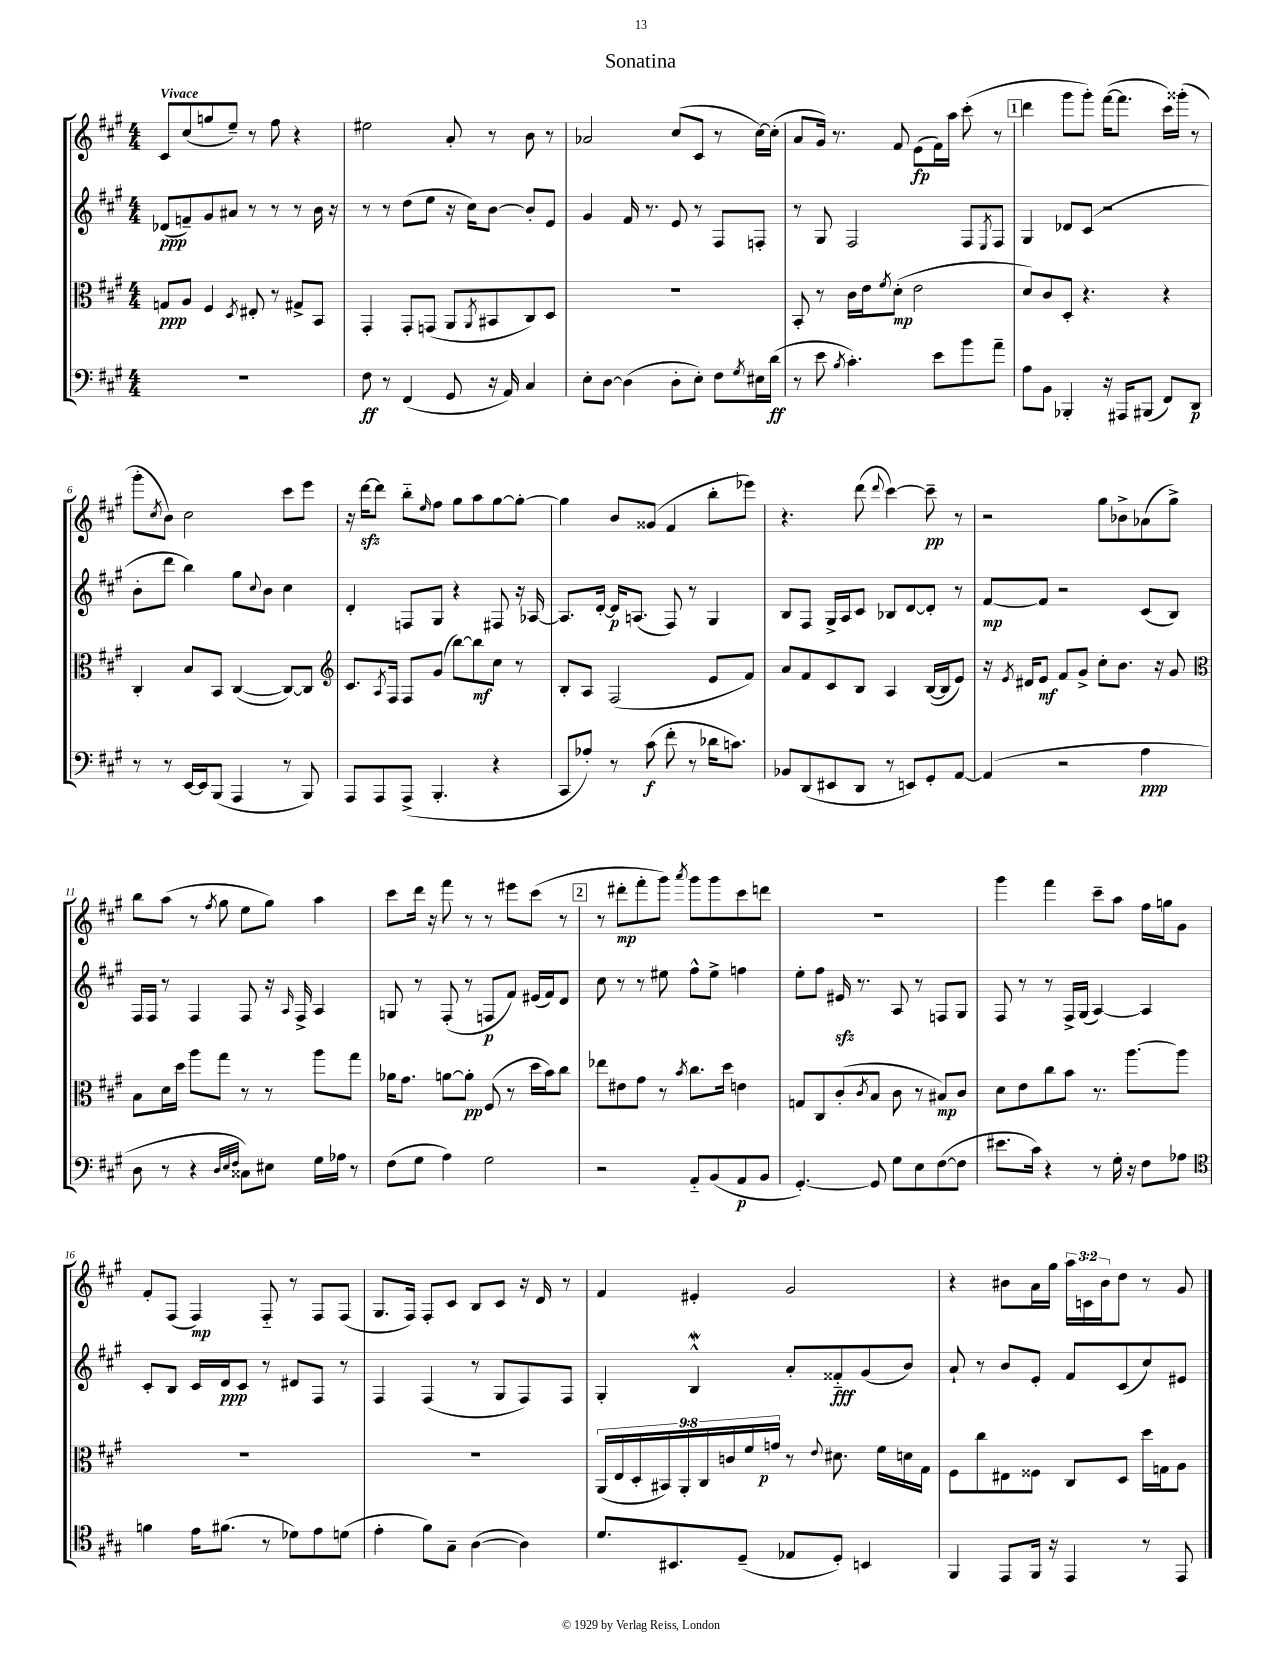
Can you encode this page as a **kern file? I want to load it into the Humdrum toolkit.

**kern	**kern	**kern	**kern
*staff4	*staff3	*staff2	*staff1
*clefF4	*clefC3	*clefG2	*clefG2
*k[f#c#g#]	*k[f#c#g#]	*k[f#c#g#]	*k[f#c#g#]
*M4/4	*M4/4	*M4/4	*M4/4
1r	8G	(8d-	8c#
.	8A	8f~)	(8cc#
.	4F#	8g#	8gg
.	.	8a#	8ee~)
.	8qD	.	.
.	8E#'	8r	8r
.	8r	8r	8ff#
.	8G#^	8r	4r
.	8BB	16b	.
.	.	16r	.
=	=	=	=
8F#	4GG#'	8r	2ee#
8r	.	8r	.
(4FF#	8GG#'	(8dd	.
.	(8GG	8ee	.
8GG#	8AA	16r	8a'
.	.	16cc#)	.
.	8qAA	.	.
16r	8BB#	[8b	8r
16AA)	.	.	.
4C#	8C#)	8b']	8b
.	8D	8e	8r
=	=	=	=
8E'	1r	4g#	2a-
[8D	.	.	.
(4D]	.	16f#	.
.	.	8.r	.
8D'	.	8e	(8cc#
8E')	.	8r	8c#
8F#	.	8F#	8r
8qG#	.	.	.
16E#	.	8F'	[16cc#)
(16d	.	.	(16cc#']
=	=	=	=
8r	8BB'	8r	8a
8e	8r	8G#	16g#)
.	.	.	8.r
8qB	.	.	.
4.c#')	16c#	2F#	.
.	16e	.	.
.	8qf#	.	.
.	(8d'	.	8f#
.	2e	.	(8e
8e	.	.	16f#)
.	.	.	16aa
8b	.	8F#	(8ccc#'
.	.	8qE	.
8a~	.	8F#	8r
=	=	=	=
8A	8d)	4G#	4ddd
8BB	8c#	.	.
4BBB-'	8D'	8d-	8ggg#
.	4.r	(8c#	8ggg#')
16r	.	2r	([16fff#
16AAA#	.	.	8.fff#]
(8BBB#	.	.	.
8FF#)	4r	.	16ccc#)
.	.	.	(16ggg##'
8DD	.	.	8r
=	=	=	=
8r	4C#'	8b'	8ggg#'
.	.	.	8qcc#
8r	.	8ddd	8b)
[16EE	8B	4bb)	2cc#
16EE]	.	.	.
(8BBB	8BB	.	.
4AAA	([4C#	8gg#	.
.	.	8qqcc#	.
.	.	8b	.
8r	8C#_)	4cc#	8ccc#
8BBB)	8C#]	.	8eee
=	=	=	=
*	*clefG2	*	*
8AAA	8.c#	4d'	16r
.	.	.	[16ddd
8AAA	.	.	8ddd]
.	8qA	.	.
.	16F#	.	.
(8AAA^	8F#	8F	8bb'~
.	.	.	16qqee
4.BBB'	(8g#	8G#	8ff#
.	[8bb)	4r	8gg#
.	8bb]	.	8aa
4r	8cc#	8F#	[8gg#
.	8r	16r	8gg#'_
.	.	[16A-	.
=	=	=	=
8CC#	8B'	8.A-]	4gg#]
8A-')	8A	.	.
.	.	[16d'	.
8r	(2F#	16d]	8b
.	.	(8.A	.
(8c#	.	.	(8g##
8f#'	.	8F#)	4f#
8r	.	8r	.
16d-	8e	4G#	8bb'
8.c)	.	.	.
.	8f#)	.	8eee-)
=	=	=	=
8BB-	8a	8B	4.r
(8DD	8f#	8F#	.
8EE#	8c#	16G#^	.
.	.	16A	.
8DD	8B	8c#	(8ddd
.	.	.	8qqddd
8r	4A	8B-	[4ccc#)
8EE)	.	[8d	.
8GG#'	([16B	8d']	8ccc#~]
.	16B]	.	.
[8AA	8e)	8r	8r
=	=	=	=
(4AA]	16r	[8f#	2r
.	8qe	.	.
.	16d#	.	.
.	8e	8f#]	.
2r	8f#	2r	.
.	8g#^	.	.
.	8cc#'	.	8gg#
.	8.b	.	8b-^
4A	.	(8c#	(8a-
.	16r	.	.
.	8g#	8B)	8gg#^)
=	=	=	=
*	*clefC3	*	*
8D	8B	16F#	8bb
.	.	16F#	.
8r	16d	8r	(8aa
.	16dd	.	.
4r	8aa	4F#	8r
.	.	.	8qff#
.	8gg#	.	8gg#
32qqD	.	.	.
32qqE	.	.	.
32qqF#	.	.	.
8C##)	8r	8F#	8ee
8E#	8r	16r	8gg#)
.	.	16qqA	.
.	.	16F#^	.
16G#	8aa	4A	4aa
16A-	.	.	.
8r	8gg#	.	.
=	=	=	=
(8F#	16a-	8G	8ccc#
.	8.g#	.	.
8G#	.	8r	16ddd
.	.	.	16r
4A)	[8a	(8F#'	8fff#
.	8a']	8r	8r
2G#	(8F#	8F	8r
.	8r	8f#)	8eee#
.	16dd	(16e#	(8ccc#
.	16b)	16f#)	.
.	8cc#	8d	8r
=	=	=	=
2r	8ee-	8cc#	8r
.	8e#	8r	8ddd#'
.	8g#	8r	8fff#'
.	8r	8ee#	8ggg#)
.	8qb	.	8qaaa
8AA'~	8.cc#	8ff#^^	8ggg#
(8BB	.	8ee#^	8ggg#
.	16dd	.	.
8AA	4e	4ff	8ccc#
8BB	.	.	8ddd
=	=	=	=
[4.GG#')	8G	8ee'	1r
.	8C#	8ff#	.
.	(8c#'	16e#	.
.	.	8.r	.
.	8qc#	.	.
8GG#]	8B	.	.
8G#	8c#	8A	.
8E	8r	8r	.
([8F#	8B#)	8F	.
8F#]	8c#	8G#	.
=	=	=	=
8.e#	8d	8F#	4ggg#
.	8e	8r	.
16c#)	.	.	.
4r	8cc#	8r	4fff#
.	8b	16F#^	.
.	.	(16G#	.
8r	8.r	[4A)	8ccc#~
16G#'	.	.	8aa
16r	[8.aa	.	.
8F#	.	4A]	16ff#
.	.	.	16gg
8A-	8aa]	.	8g#
=	=	=	=
*clefC4	*	*	*
4f	1r	8c#'	8f#'
.	.	8B	(8F#
16e	.	16c#	4F#)
(8.f#	.	16d	.
.	.	8c#	.
8r	.	8r	8F#'~
8d-)	.	8d#	8r
8e	.	8F#	8F#
(8d	.	8r	(8F#
=	=	=	=
4e'	1r	4F#	8.G#
.	.	.	16F#)
8f#)	.	(4F#	8F#'
8G#~	.	.	8c#
([4A	.	8r	8B
.	.	8G#	8c#
4A])	.	8F#)	16r
.	.	.	16d
.	.	8F#	8r
=	=	=	=
8.d	(18AA	4G#'	4f#
.	18E	.	.
.	18D'	.	.
.	18BB#)	.	.
8.BB#	.	.	.
.	18AA'	.	.
.	.	4B^^	4e#'
.	18C#	.	.
.	18c	.	.
(8D~	.	.	.
.	18f#	.	.
.	18g	.	.
8E-	8r	8a'	2g#
.	8qqe	.	.
8D')	8.d#	8f##'~	.
4BB	.	(8g#	.
.	16f#	.	.
.	16d	8b)	.
.	16G#	.	.
=	=	=	=
4FF#	8F#	8a`	4r
.	8cc#	8r	.
8EE	8E#	8b	8b#
16FF#	8F##	8e'	16a
16r	.	.	16gg#
4EE	8C#	8f#	24aa
.	.	.	24c
.	.	.	24b#
.	8D	(8c#	8dd
8r	16dd	8cc#)	8r
.	16G	.	.
8EE	8A	8e#	8g#
==	==	==	==
*-	*-	*-	*-
